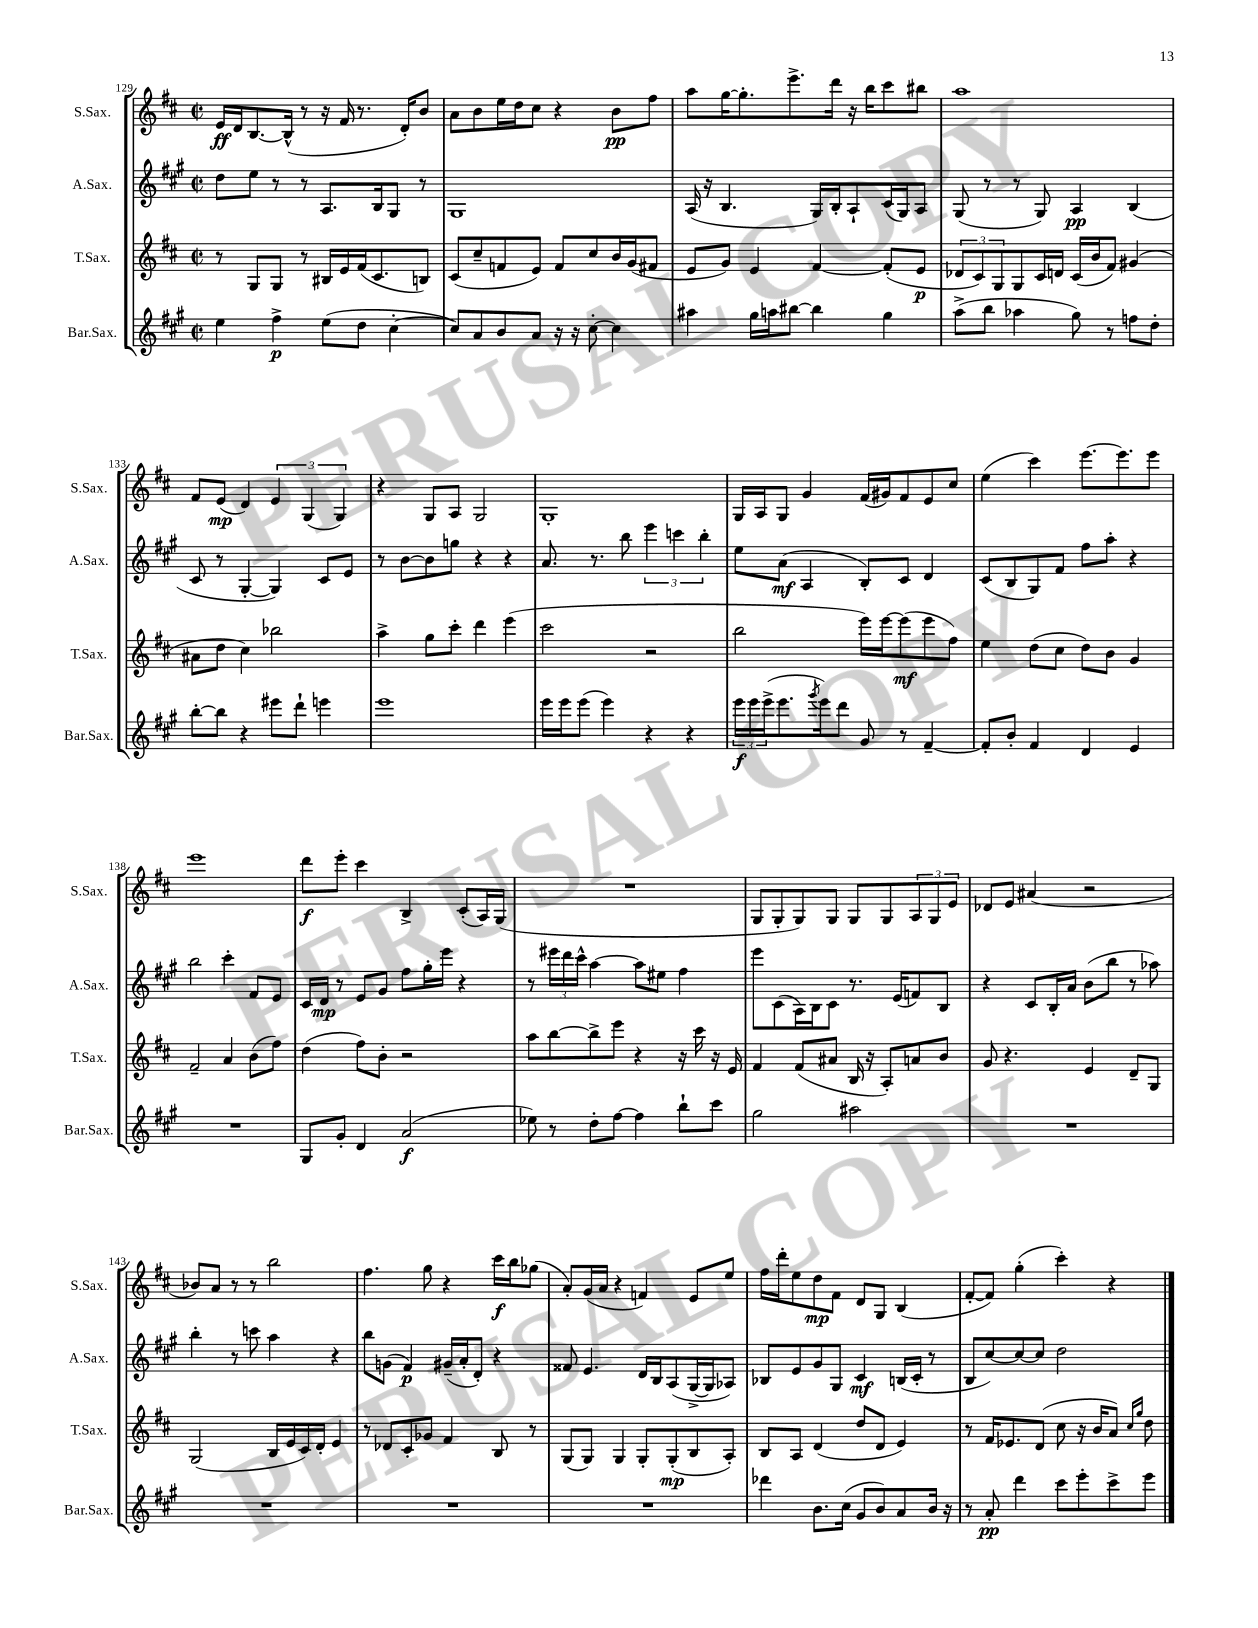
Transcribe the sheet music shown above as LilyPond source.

<<
\new StaffGroup <<
\new Staff = "s0" \with { instrumentName = "S.Sax." shortInstrumentName = "S.Sax." } {
    \clef treble \key d \major \defaultTimeSignature \time 2/2
    e'16\ff d'16 b8.~ b16-^( r8 r16 fis'16 r8. d'16-.) b'8 |
    a'8 b'8 e''16 d''16 cis''8 r4 b'8\pp fis''8 |
    a''8 g''16~ g''8.-. e'''8.-> d'''16 r16 b''16 cis'''8 bis''8 |
    a''1 |
    fis'8 e'8\mp( d'4) \tuplet 3/2 { e'4 g4( g4) } |
    r4 g8 a8 g2 |
    g1-. |
    g16 a16 g8 g'4 fis'16( gis'16) fis'8 e'8 cis''8 |
    e''4( cis'''4) e'''8.~ e'''8. e'''8 |
    e'''1 |
    d'''8\f e'''8-. cis'''4 b4-> cis'8-.( a16) g16( |
    R1 |
    g8 g8-. g8) g8 g8 g8 \tuplet 3/2 { a8 g8 e'8 } |
    des'8 e'8 ais'4( r2 |
    bes'8) a'8 r8 r8 b''2 |
    fis''4. g''8 r4 cis'''16\f b''16 ges''8( |
    a'8-.) g'16( a'16 r4 f'4) e'8 e''8 |
    fis''16 d'''16-. e''8 d''8\mp fis'8 d'8 g8 b4( |
    fis'8~-. fis'8) g''4-.( cis'''4-.) r4 \bar "|." |
}
\new Staff = "s1" \with { instrumentName = "A.Sax." shortInstrumentName = "A.Sax." } {
    \clef treble \key a \major \defaultTimeSignature \time 2/2
    d''8 e''8 r8 r8 a8. b16 gis8 r8 |
    gis1 |
    a16( r16 b4. gis16) b16-. a8-! cis'16( gis16) a8 |
    gis8( r8 r8 gis8) a4\pp b4( |
    cis'8 r8 gis4~-. gis4) cis'8 e'8 |
    r8 b'8~ b'8 g''8 r4 r4 |
    a'8. r8. b''8 \tuplet 3/2 { e'''4 c'''4 b''4-. } |
    e''8 a'8\mf( a4 b8-.) cis'8 d'4 |
    cis'8( b8 gis8) fis'8 fis''8 a''8-. r4 |
    b''2 cis'''4-. fis'8 e'8 |
    cis'16 d'16\mp r8 e'8 gis'8 fis''8 gis''16-. e'''16 r4 |
    r8 \tuplet 3/2 { eis'''16 d'''16 cis'''16-^ } a''4~ a''8 eis''8 fis''4 |
    e'''8 cis'8( a16) b16 cis'8 r8. e'16( f'8) b8 |
    r4 cis'8 b16-. a'16 b'8( b''8 r8 aes''8) |
    b''4-. r8 c'''8 a''4 r4 |
    b''8 g'8( fis'4\p) gis'16--( a'16-. d'8-.) r4 |
    fisis'8 e'4. d'16 b16 a8( gis16~-> gis16 aes8) |
    bes8 e'8 gis'8 gis8 cis'4\mf b16( cis'16-. r8 |
    b8 cis''8~) cis''8~ cis''8 d''2 \bar "|." |
}
\new Staff = "s2" \with { instrumentName = "T.Sax." shortInstrumentName = "T.Sax." } {
    \clef treble \key d \major \defaultTimeSignature \time 2/2
    r8 g8 g8 r8 bis16 e'16 fis'16( cis'8. b8) |
    cis'8( cis''8-- f'8 e'8) f'8 cis''8 b'16 g'16( fis'8 |
    e'8 g'8) e'4 fis'4~ fis'8-.( e'8\p |
    \tuplet 3/2 { des'8 cis'8) g8 } g8 cis'16 d'16 cis'16( b'16 fis'8) gis'4( |
    ais'8 d''8 cis''4) bes''2 |
    a''4-> g''8 cis'''8-. d'''4 e'''4( |
    cis'''2 r2 |
    b''2 e'''16) e'''16~ e'''8\mf( e'''8 fis''8) |
    e''4 d''8( cis''8 d''8) b'8 g'4 |
    fis'2-- a'4 b'8( fis''8) |
    d''4( fis''8) b'8-. r2 |
    a''8 b''8~ b''8-> e'''8 r4 r16 cis'''16 r16 e'16 |
    fis'4 fis'8( ais'8 b16 r16 a8-.) a'8 b'8 |
    g'8 r4. e'4 d'8-- g8 |
    g2( b16 e'16 cis'16) d'16-. e'4 |
    r8 des'8 cis'8-. ges'8 fis'4 b8 r8 |
    g8( g8) g4 g8-. g8-.\mp( b8 a8-.) |
    b8 a8 d'4( d''8 d'8 e'4) |
    r8 fis'16 ees'8. d'8( cis''8 r16 b'16 a'8) \grace { cis''16 g''16 } d''8 \bar "|." |
}
\new Staff = "s3" \with { instrumentName = "Bar.Sax." shortInstrumentName = "Bar.Sax." } {
    \clef treble \key a \major \defaultTimeSignature \time 2/2
    e''4 fis''4->\p e''8( d''8 cis''4~-. |
    cis''8) a'8 b'8 a'8 r16 r16 cis''8~-. cis''4 |
    ais''4 gis''16 a''16 bis''8~ bis''4 gis''4 |
    a''8->( b''8 aes''4 gis''8) r8 f''8 d''8-. |
    b''8~-. b''8 r4 eis'''8 d'''8-! e'''4 |
    e'''1 |
    e'''16 e'''16 e'''8( e'''4) r4 r4 |
    \tuplet 3/2 { e'''16\f e'''16 e'''16->( } e'''8. \acciaccatura { gis'''8 } e'''16) d'''8 gis'8 r8 fis'4~-- |
    fis'8-. b'8-. fis'4 d'4 e'4 |
    R1 |
    gis8 gis'8-. d'4 a'2\f( |
    ees''8) r8 d''8-. fis''8~ fis''4 b''8-! cis'''8 |
    gis''2 ais''2 |
    R1 |
    R1 |
    R1 |
    R1 |
    des'''4 b'8. cis''16( gis'8 b'8) a'8 b'16 r16 |
    r8 a'8-.\pp d'''4 cis'''8 e'''8-. cis'''8-> e'''8 \bar "|." |
}
>>
>>
\layout { \context { \Score currentBarNumber = #129 } }
